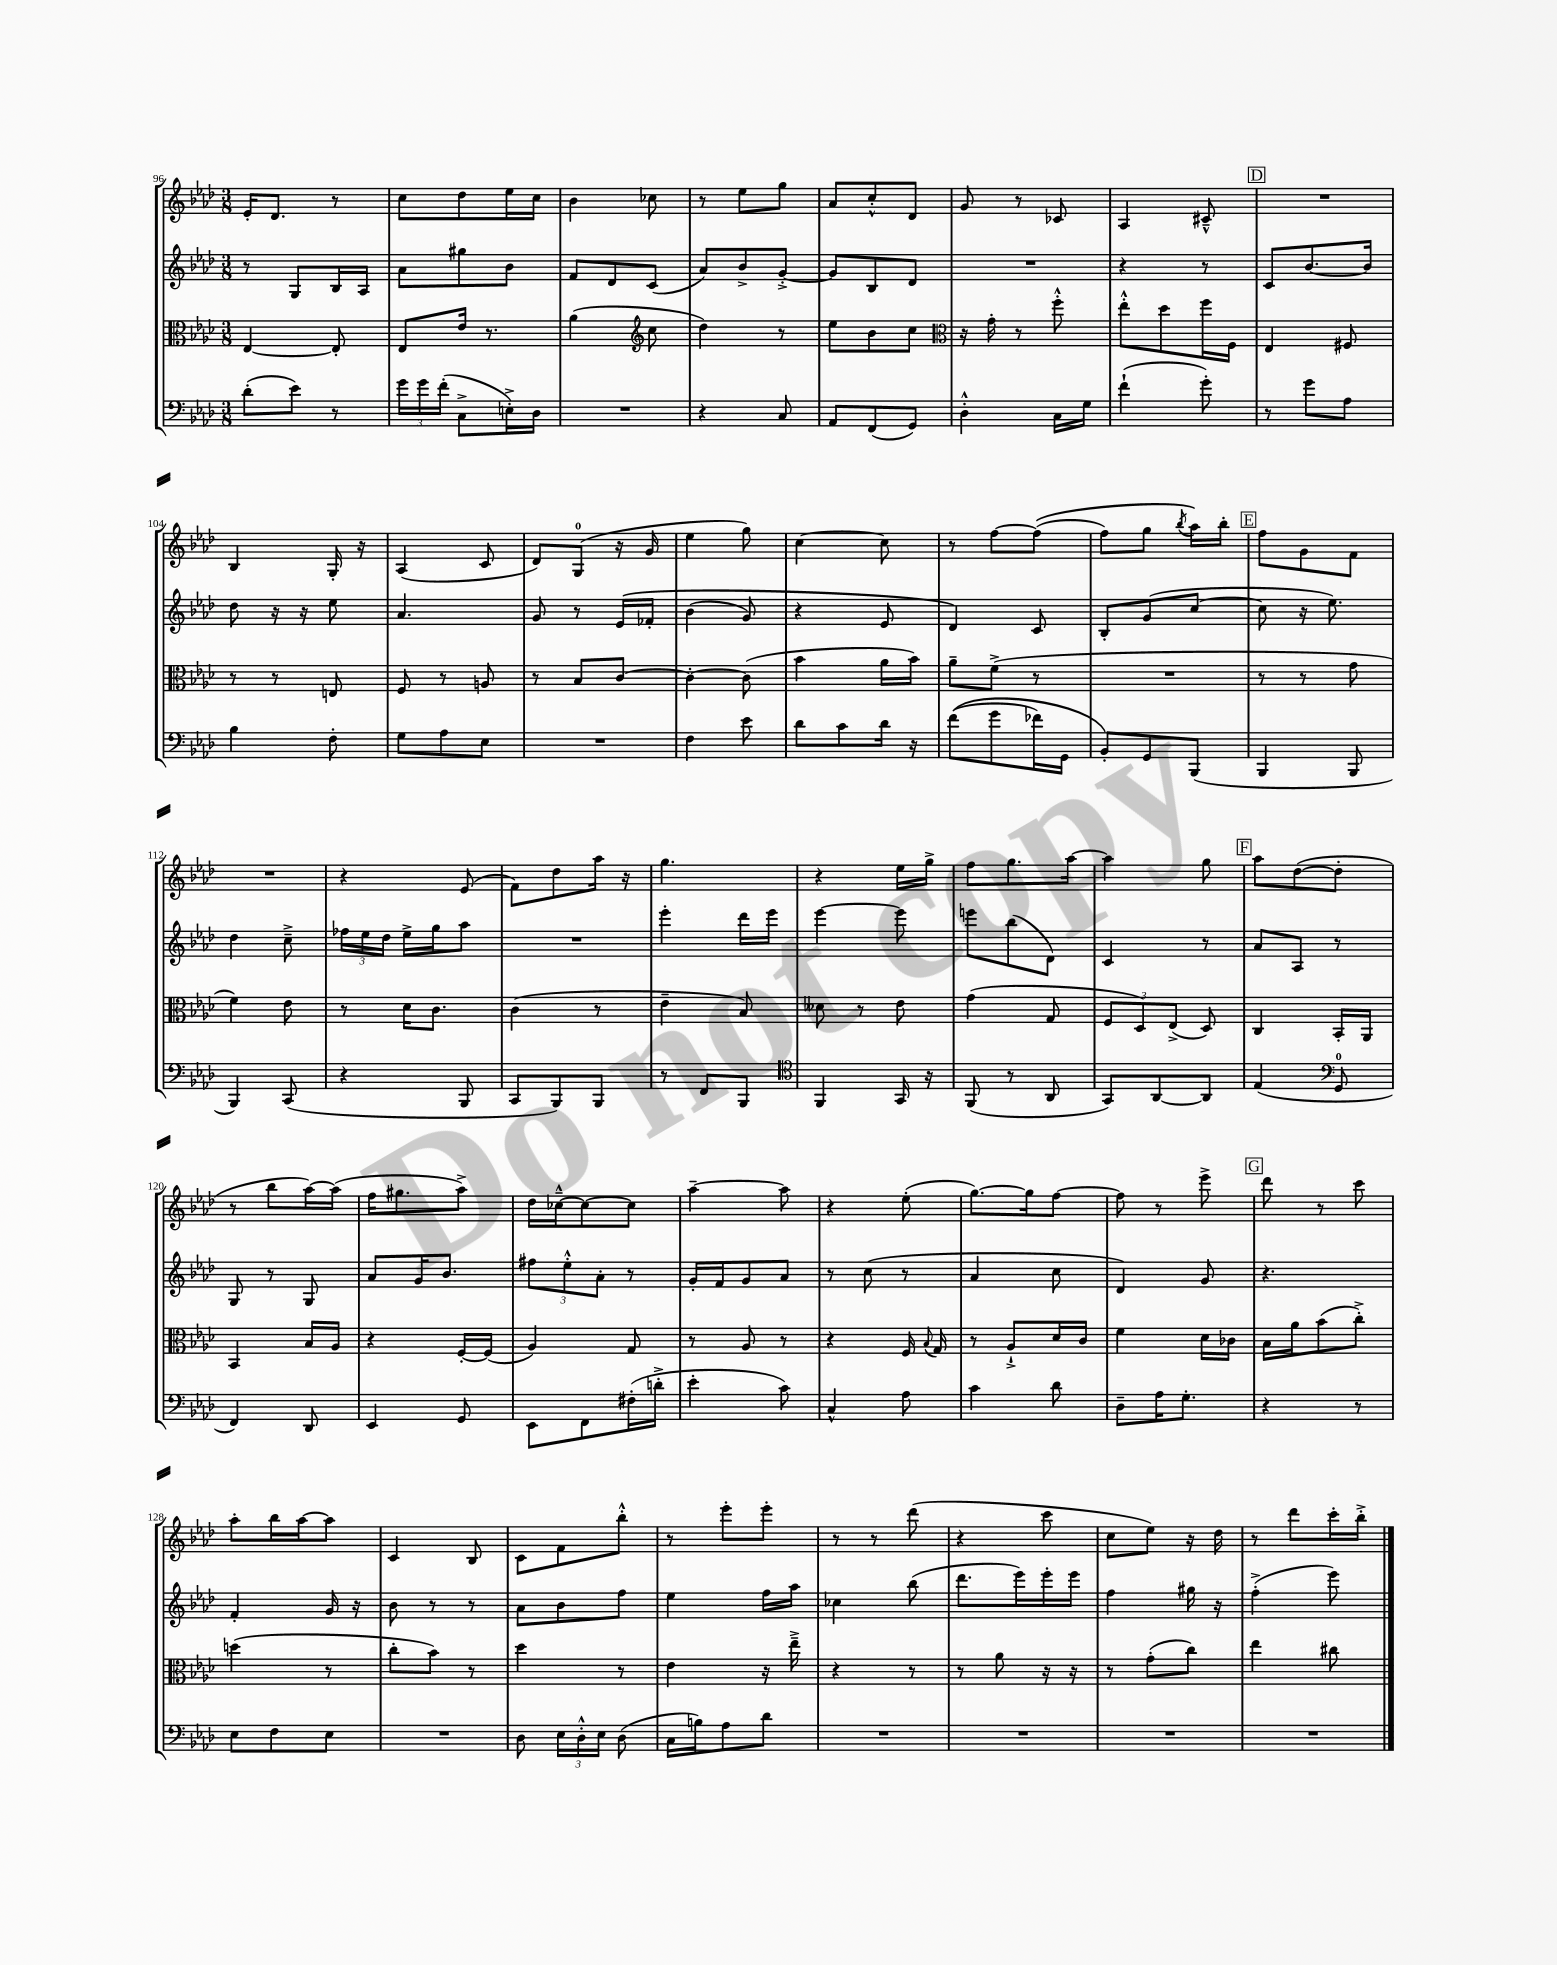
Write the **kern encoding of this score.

**kern	**kern	**kern	**kern
*staff4	*staff3	*staff2	*staff1
*clefF4	*clefC3	*clefG2	*clefG2
*k[b-e-a-d-]	*k[b-e-a-d-]	*k[b-e-a-d-]	*k[b-e-a-d-]
*M3/8	*M3/8	*M3/8	*M3/8
(8d-'\L	[4E-/	8r	16e-'/LK
.	.	.	8.d-/J
8e-\J)	.	8G/L	.
8r	8E-'/]	16B-/L	8r
.	.	16A-/JJ	.
=	=	=	=
24g\LL	8E-/L	8a-\L	8cc\L
24g\	.	.	.
(24f'\JJ	.	.	.
8C^\L	16e-/Jk	8gg#\	8dd-\
.	8.r	.	.
16E'^\L)	.	8b-\J	16ee-\L
16D-\JJ	.	.	16cc\JJ
=	=	=	=
4.r	(4a-\	8f/L	4b-\
.	.	8d-/	.
*	*clefG2	*	*
.	8cc\	(8c/J	8cc-\
=	=	=	=
4r	4dd-\)	8a-/L)	8r
.	.	8b-^/	8ee-\L
8C/	8r	[8g'^/J	8gg\J
=	=	=	=
8AA-/L	8ee-\L	8g/]L	8a-/L
(8FF/	8b-\	8B-/	8cc'^^/
8GG/J)	8cc\J	8d-/J	8d-/J
=	=	=	=
*	*clefC3	*	*
4D-'^^\	16r	4.r	8g/
.	16g'\	.	.
.	8r	.	8r
16C\LL	8ff'^^\	.	8c-/
16G\JJ	.	.	.
=	=	=	=
(4f`\	8ee-'^^\L	4r	4A-/
.	8dd-\	.	.
8g'\)	16ff\L	8r	8c#~^^/
.	16F\JJ	.	.
=	=	=	=
8r	4E-/	8c/L	4.r
8g\L	.	[8.b-/	.
8A-\J	8F#/	.	.
.	.	16b-/]Jk	.
=	=	=	=
4B-\	8r	8dd-\	4B-/
.	8r	16r	.
.	.	16r	.
8F'\	8E/	8ee-\	16G'/
.	.	.	16r
=	=	=	=
8G\L	8F/	4.a-/	(4A-/
8A-\	8r	.	.
8E-\J	8A/	.	8c/
=	=	=	=
4.r	8r	8g/	8d-/L)
.	8B-/L	8r	(8G/J
.	[8c/J	&(16e-/LL	16r
.	.	16f-'/JJ	16g/
=	=	=	=
4F\	4c'\_	(4b-\	4ee-\
8e-\	(8c\]	8g/)	8gg\)
=	=	=	=
8d-\L	4b-\	4r	[4cc\
8c\	.	.	.
16d-\Jk	16a-\LL	8e-/	8cc\]
16r	16b-\JJ)	.	.
=	=	=	=
&((8f\L	8a-~\L	4d-/&)	8r
8g\	(8f^\J	.	[8ff\L
16f-\L)	8r	8c/	&((8ff\]J
16GG\JJ	.	.	.
=	=	=	=
8BB-'/L&)	4.r	8B-'/L	8ff\L)
8GG/	.	(8g/	8gg\J
.	.	.	8qbb-/
(8BBB-/J	.	[8cc/J	16aa-\LL&)
.	.	.	16bb-'\JJ
=	=	=	=
4BBB-/	8r	8cc\]	8ff\L
.	8r	16r	8g\
.	.	8.ee-\)	.
8BBB-/	8g\	.	8f\J
=	=	=	=
4BBB-/)	4f\)	4dd-\	4.r
(8CC/	8e-\	8cc~^\	.
=	=	=	=
4r	8r	24ff-\LL	4r
.	.	24ee-\	.
.	.	24dd-\JJ	.
.	16d-\LK	16ee-^\LL	.
.	8.c\J	16gg\J	.
8BBB-/	.	8aa-\J	(8e-/
=	=	=	=
8CC/L	(4c\	4.r	8f\L)
8BBB-/)	.	.	8dd-\
8BBB-/J	8r	.	16aa-\Jk
.	.	.	16r
=	=	=	=
8r	4e-~\	4eee-'\	4.gg\
8FF/L	.	.	.
8BBB-/J	8B-/)	16ddd-\LL	.
.	.	16eee-\JJ	.
=	=	=	=
*clefC4	*	*	*
4FF/	8d--\	[4eee-\	4r
.	8r	.	.
16GG/	8e-\	8eee-\]	16ee-\LL
16r	.	.	16gg^\JJ
=	=	=	=
(8FF/	(4g\	8eee\L	8ff\L
8r	.	(8bb-\	8.gg\
8AA-/	8G/	8d-\J)	.
.	.	.	[16aa-\Jk
=	=	=	=
8GG/L)	12F/L	4c/	4aa-\]
.	12D-/)	.	.
[8AA-/	.	.	.
.	(12E-^/J	.	.
8AA-/]J	8D-/)	8r	8gg\
=	=	=	=
(4E-/	4C/	8a-/L	8aa-\L
.	.	8A-/J	([8dd-\
*clefF4	*	*	*
8GG/	16BB-'/LL	8r	8dd-'\]J
.	16AA-/JJ	.	.
=	=	=	=
4FF/)	4BB-/	8G/	8r
.	.	8r	8bb-\L
8DD-/	16B-/LL	8G/	[16aa-\L)
.	16A-/JJ	.	(16aa-\]JJ
=	=	=	=
4EE-/	4r	8a-/L	16ff\LK
.	.	.	8.gg#\
.	.	16g/K	.
.	.	8.b-/J	.
8GG/	[16F'/LL	.	8aa-^\J)
.	(16F/]JJ	.	.
=	=	=	=
8EE-\L	4A-/)	12ff#\L	16dd-\LL
.	.	.	[16cc-~^^\J
.	.	12ee-'^^\	.
8FF\	.	.	8cc-\_
.	.	12a-'\J	.
(16F#'\L	8G/	8r	8cc-\]J
16d'^\JJ	.	.	.
=	=	=	=
4e-'\	8r	16g'/LL	[4aa-~\
.	.	16f/J	.
.	8A-/	8g/	.
8c\)	8r	8a-/J	8aa-\]
=	=	=	=
4C^^/	4r	8r	4r
.	.	(8cc\	.
8A-\	16F/	8r	(8ee-'\
.	8qqB-/	.	.
.	16G/	.	.
=	=	=	=
4c\	8r	4a-/	[8.gg\L)
.	8A-`^/L	.	.
.	.	.	16gg\]k
8d-\	16d-/L	8cc\	[8ff\J
.	16c/JJ	.	.
=	=	=	=
8D-~\L	4f\	4d-/)	8ff\]
16A-\K	.	.	8r
8.G'\J	.	.	.
.	16d-\LL	8g/	8eee-^\
.	16c-\JJ	.	.
=	=	=	=
4r	16B-\LL	4.r	8ddd-\
.	16a-\J	.	.
.	(8b-\	.	8r
8r	8cc'^\J)	.	8ccc\
=	=	=	=
8E-\L	(4dd\	4f'/	8aa-'\L
8F\	.	.	16bb-\L
.	.	.	[16aa-\J
8E-\J	8r	16g/	8aa-\]J
.	.	16r	.
=	=	=	=
4.r	8cc'\L	8b-\	4c/
.	8b-\J)	8r	.
.	8r	8r	8B-/
=	=	=	=
8D-\	4dd-\	8a-\L	8c\L
24E-\LL	.	8b-\	8f\
24D-'^^\	.	.	.
24E-\JJ	.	.	.
(8D-\	8r	8ff\J	8bb-'^^\J
=	=	=	=
16C\LL	4e-\	4ee-\	8r
16B\J)	.	.	.
8A-\	.	.	8eee-'\L
8d-\J	16r	16ff\LL	8eee-'\J
.	16ee-~^\	16aa-\JJ	.
=	=	=	=
4.r	4r	4cc-\	8r
.	.	.	8r
.	8r	(8bb-\	(8ddd-\
=	=	=	=
4.r	8r	8.ddd-\L	4r
.	8a-\	.	.
.	.	16eee-\L)	.
.	16r	16eee-'\	8ccc\
.	16r	16eee-\JJ	.
=	=	=	=
4.r	8r	4ff\	8cc\L
.	(8g'\L	.	8ee-\J)
.	8cc\J)	16gg#\	16r
.	.	16r	16dd-\
=	=	=	=
4.r	4ee-\	(4ff'^\	8r
.	.	.	8ddd-\L
.	8cc#\	8eee-\)	16ccc'\L
.	.	.	16bb-'^\JJ
==	==	==	==
*-	*-	*-	*-
